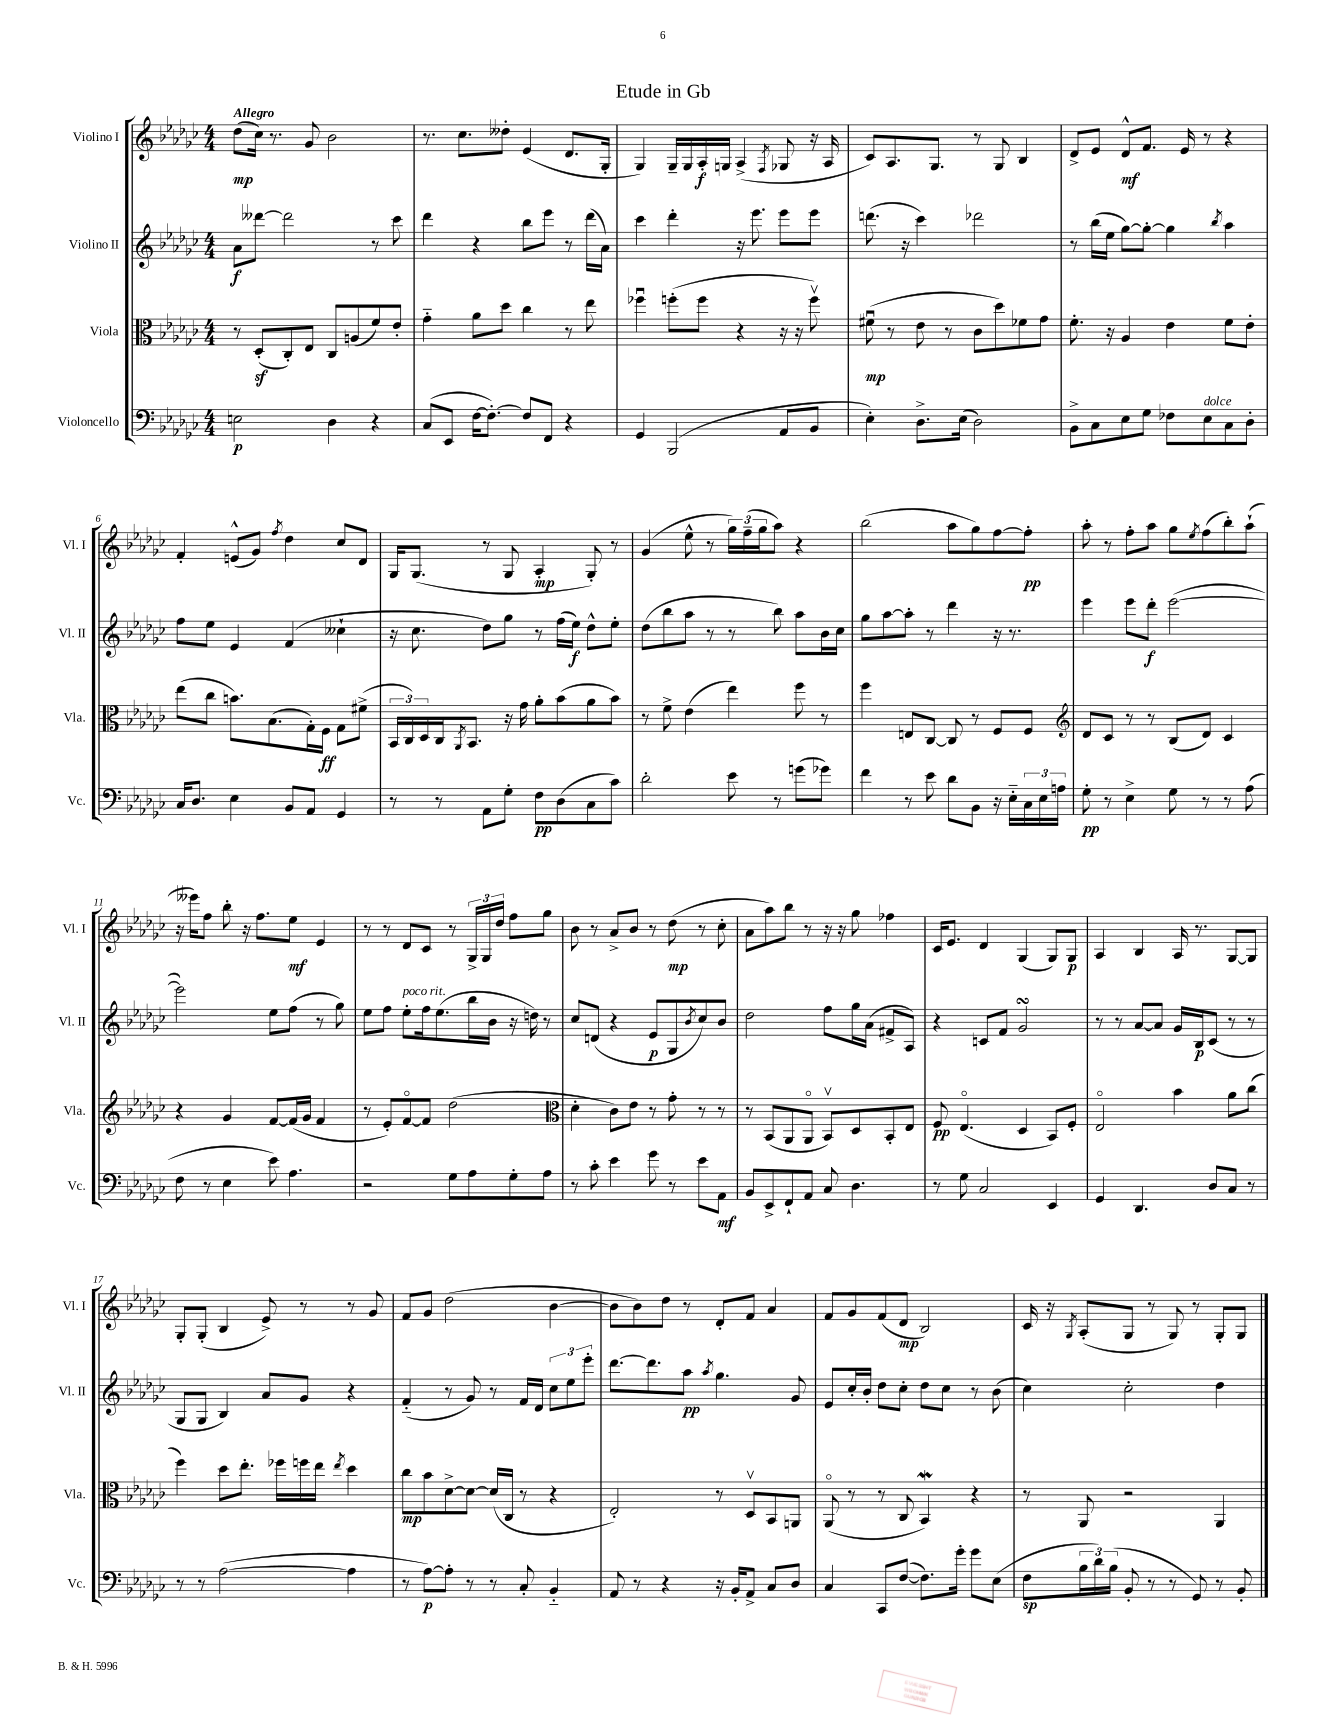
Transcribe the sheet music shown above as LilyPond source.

\header { title = "Etude in Gb" }
<<
\new StaffGroup <<
\new Staff = "s0" \with { instrumentName = "Violino I" shortInstrumentName = "Vl. I" } {
    \clef treble \key ges \major \numericTimeSignature \time 4/4 \tempo "Allegro"
    des''8\mp( ces''16) r8. ges'8 bes'2 |
    r8. ces''8. deses''8-. ees'4( des'8. ges16-. |
    ges4) ges16-- ges16 aes16-.\f g16 aes4->( \acciaccatura { f8 } ges8 r16 aes16 |
    ces'8) aes8. ges8. r8 ges8 bes4 |
    des'8-> ees'8 des'8-^\mf f'8. ees'16 r8 r4 |
    f'4-. e'8-^( ges'8) \acciaccatura { f''8 } des''4 ces''8 des'8 |
    ges16 ges8.( r8 ges8 aes4-.\mp ges8-.) r8 |
    ges'4( ees''8-^ r8 \tuplet 3/2 { ges''16) f''16--( ges''16 } aes''8) r4 |
    bes''2( aes''8 ges''8) f''8~ f''8-.\pp |
    aes''8-. r8 f''8-. aes''8 ges''8 \acciaccatura { ees''8 } f''8( bes''8-.) aes''8-!( |
    r16 eeses'''16) f''8 bes''8-. r16 f''8. ees''8\mf ees'4 |
    r8 r8 des'8 ces'8 r8 \tuplet 3/2 { ges16-> ges16 des''16 } f''8 ges''8 |
    bes'8 r8 aes'8-> bes'8 r8 des''8\mp( r8 ces''8-. |
    aes'8 aes''8) bes''8 r8 r16 r16 ges''8 fes''4 |
    ces'16 ees'8. des'4 ges4( ges8) ges8\p |
    aes4 bes4 aes16 r8. ges8~ ges8 |
    ges8-. ges8-.( bes4 ees'8->) r8 r8 ges'8 |
    f'8 ges'8 des''2( bes'4~ |
    bes'8 bes'8) des''8 r8 des'8-. f'8 aes'4 |
    f'8 ges'8 f'8( des'8\mp bes2) |
    ces'16 r16 \acciaccatura { ges8 } aes8-.( ges8 r8 ges8) r8 ges8-. ges8 \bar "|." |
}
\new Staff = "s1" \with { instrumentName = "Violino II" shortInstrumentName = "Vl. II" } {
    \clef treble \key ges \major \numericTimeSignature \time 4/4
    aes'8\f deses'''8~ deses'''2 r8 ces'''8 |
    des'''4 r4 bes''8 ees'''8 r8 des'''16( aes'16) |
    ces'''4 des'''4-. r16 ees'''8. ees'''8 ees'''8 |
    d'''8.( r16 ces'''4) des'''2 |
    r8 bes''16( ees''16 ges''8~) ges''8~-. ges''4 \acciaccatura { bes''8 } aes''4 |
    f''8 ees''8 ees'4 f'4( ceses''4-! |
    r16 ces''8. des''8) ges''8 r8 f''16( ees''16\f) des''8-^ ees''8-. |
    des''8( bes''8 aes''8 r8 r8 bes''8) aes''8 bes'16 ces''16 |
    ges''8 aes''8~ aes''8-. r8 des'''4 r16 r8. |
    ees'''4 ees'''8 des'''8-.\f ees'''2~( |
    ees'''2) ees''8 f''8( r8 ges''8) |
    ees''8 f''8 ees''8-.^\markup { \italic "poco rit." } f''16 ees''8.( bes''16 bes'16 r16 d''16) r8 |
    ces''8 d'8( r4 ees'8\p ges8 \acciaccatura { bes'8 } ces''8) bes'8 |
    des''2 f''8 ges''16 aes'16( fis'8-> aes8) |
    r4 c'8 f'8 ges'2\turn |
    r8 r8 aes'8~ aes'8 ges'16 bes16\p ces'8( r8 r8 |
    ges8 ges8 bes4) aes'8 ges'8 r4 |
    f'4-_( r8 ges'8) r8 f'16 des'16 \tuplet 3/2 { ces''8 ees''8 ees'''8-. } |
    des'''8.~ des'''8. aes''8\pp \acciaccatura { aes''8 } ges''4. ges'8 |
    ees'8 ces''16-. bes'16-. des''8 ces''8-. des''8 ces''8 r8 bes'8( |
    ces''4) ces''2-. des''4 \bar "|." |
}
\new Staff = "s2" \with { instrumentName = "Viola" shortInstrumentName = "Vla." } {
    \clef alto \key ges \major \numericTimeSignature \time 4/4
    r8 des8-.\sf( ces8-.) ees8 ces8 a8( f'8) ees'8-. |
    ges'4-_ aes'8 des''8 ces''4 r8 ees''8 |
    fes''4\downbow f''8-.( f''8 r4 r16 r16 f''8\upbow) |
    fis'8\downbow\mp( r8 ees'8 r8 ces'8 des''8) fes'8 ges'8 |
    f'8.-. r16 aes4 ees'4 f'8 ees'8-. |
    ees''8( ces''8 b'8.) bes8.( ges16-.) f16\ff ges8 fis'8->( |
    \tuplet 3/2 { bes,16 ces16) des16 } ces16 \acciaccatura { aes,8 } bes,8. r16 ges'16 aes'8-. bes'8( aes'8 bes'8) |
    r8 f'8-> ees'4( ees''4) f''8 r8 |
    f''4 e8 ces8~ ces8 r8 f8 f8 |
    \clef treble des'8 ces'8 r8 r8 bes8( des'8) ces'4 |
    r4 ges'4 f'8~ f'16( ges'16 f'4 |
    r8 ees'8-.) f'8~\flageolet f'8 des''2( |
    \clef alto des'4-. ces'8) ees'8 r8 ges'8-. r8 r8 |
    r8 bes,8( aes,8 aes,8\flageolet bes,8\upbow) des8 bes,8-. ees8 |
    f8\pp ees4.\flageolet( des4 bes,8) f8-. |
    ees2\flageolet bes'4 aes'8 ces''8( |
    f''4) des''8 ees''8.-. fes''16 f''16 ees''16 \acciaccatura { ees''8 } des''4 |
    ces''8\mp bes'8 des'8~-> des'8~ des'16( ces16 r8 r4 |
    ees2-.) r8 des8\upbow bes,8 a,8 |
    aes,8\flageolet( r8 r8 ces8 bes,4\mordent) r4 |
    r8 aes,8 r2 aes,4 \bar "|." |
}
\new Staff = "s3" \with { instrumentName = "Violoncello" shortInstrumentName = "Vc." } {
    \clef bass \key ges \major \numericTimeSignature \time 4/4
    e2\p des4 r4 |
    ces8( ees,8 f16~ f8.~-.) f8 f,8 r4 |
    ges,4 bes,,2( aes,8 bes,8 |
    ees4-.) des8.-> ees16( des2) |
    bes,8-> ces8 ees8 ges8 fes8 ees8^\markup { \italic "dolce" } ces8 des8-. |
    ces16 des8. ees4 bes,8 aes,8 ges,4 |
    r8 r8 aes,8 ges8-. f8\pp des8( ces8 ces'8) |
    des'2-. ees'8 r8 g'8( ges'8) |
    f'4 r8 ees'8 des'8 bes,8 r16 ees16-_ \tuplet 3/2 { ces16 ees16 a16 } |
    ges8-.\pp r8 ees4-> ges8 r8 r8 aes8( |
    f8 r8 ees4 ees'8) aes4. |
    r2 ges8 aes8 ges8-. aes8 |
    r8 ces'8-. ees'4 ges'8 r8 ees'8 aes,8\mf |
    bes,8 ees,8-> f,8-! aes,8 ces8 des4. |
    r8 ges8 ces2 ees,4 |
    ges,4 des,4. des8 ces8 r8 |
    r8 r8 aes2~( aes4 |
    r8 aes8~\p) aes8-. r8 r8 ces8-. bes,4-_ |
    aes,8 r8 r4 r16 bes,16-. aes,8-> ces8 des8 |
    ces4 ces,8 f8~( f8.) ges'16-. ges'8 ees8( |
    f8\sp \tuplet 3/2 { bes16 des'16) bes16( } bes,8-. r8 r8 ges,8) r8 bes,8-. \bar "|." |
}
>>
>>
